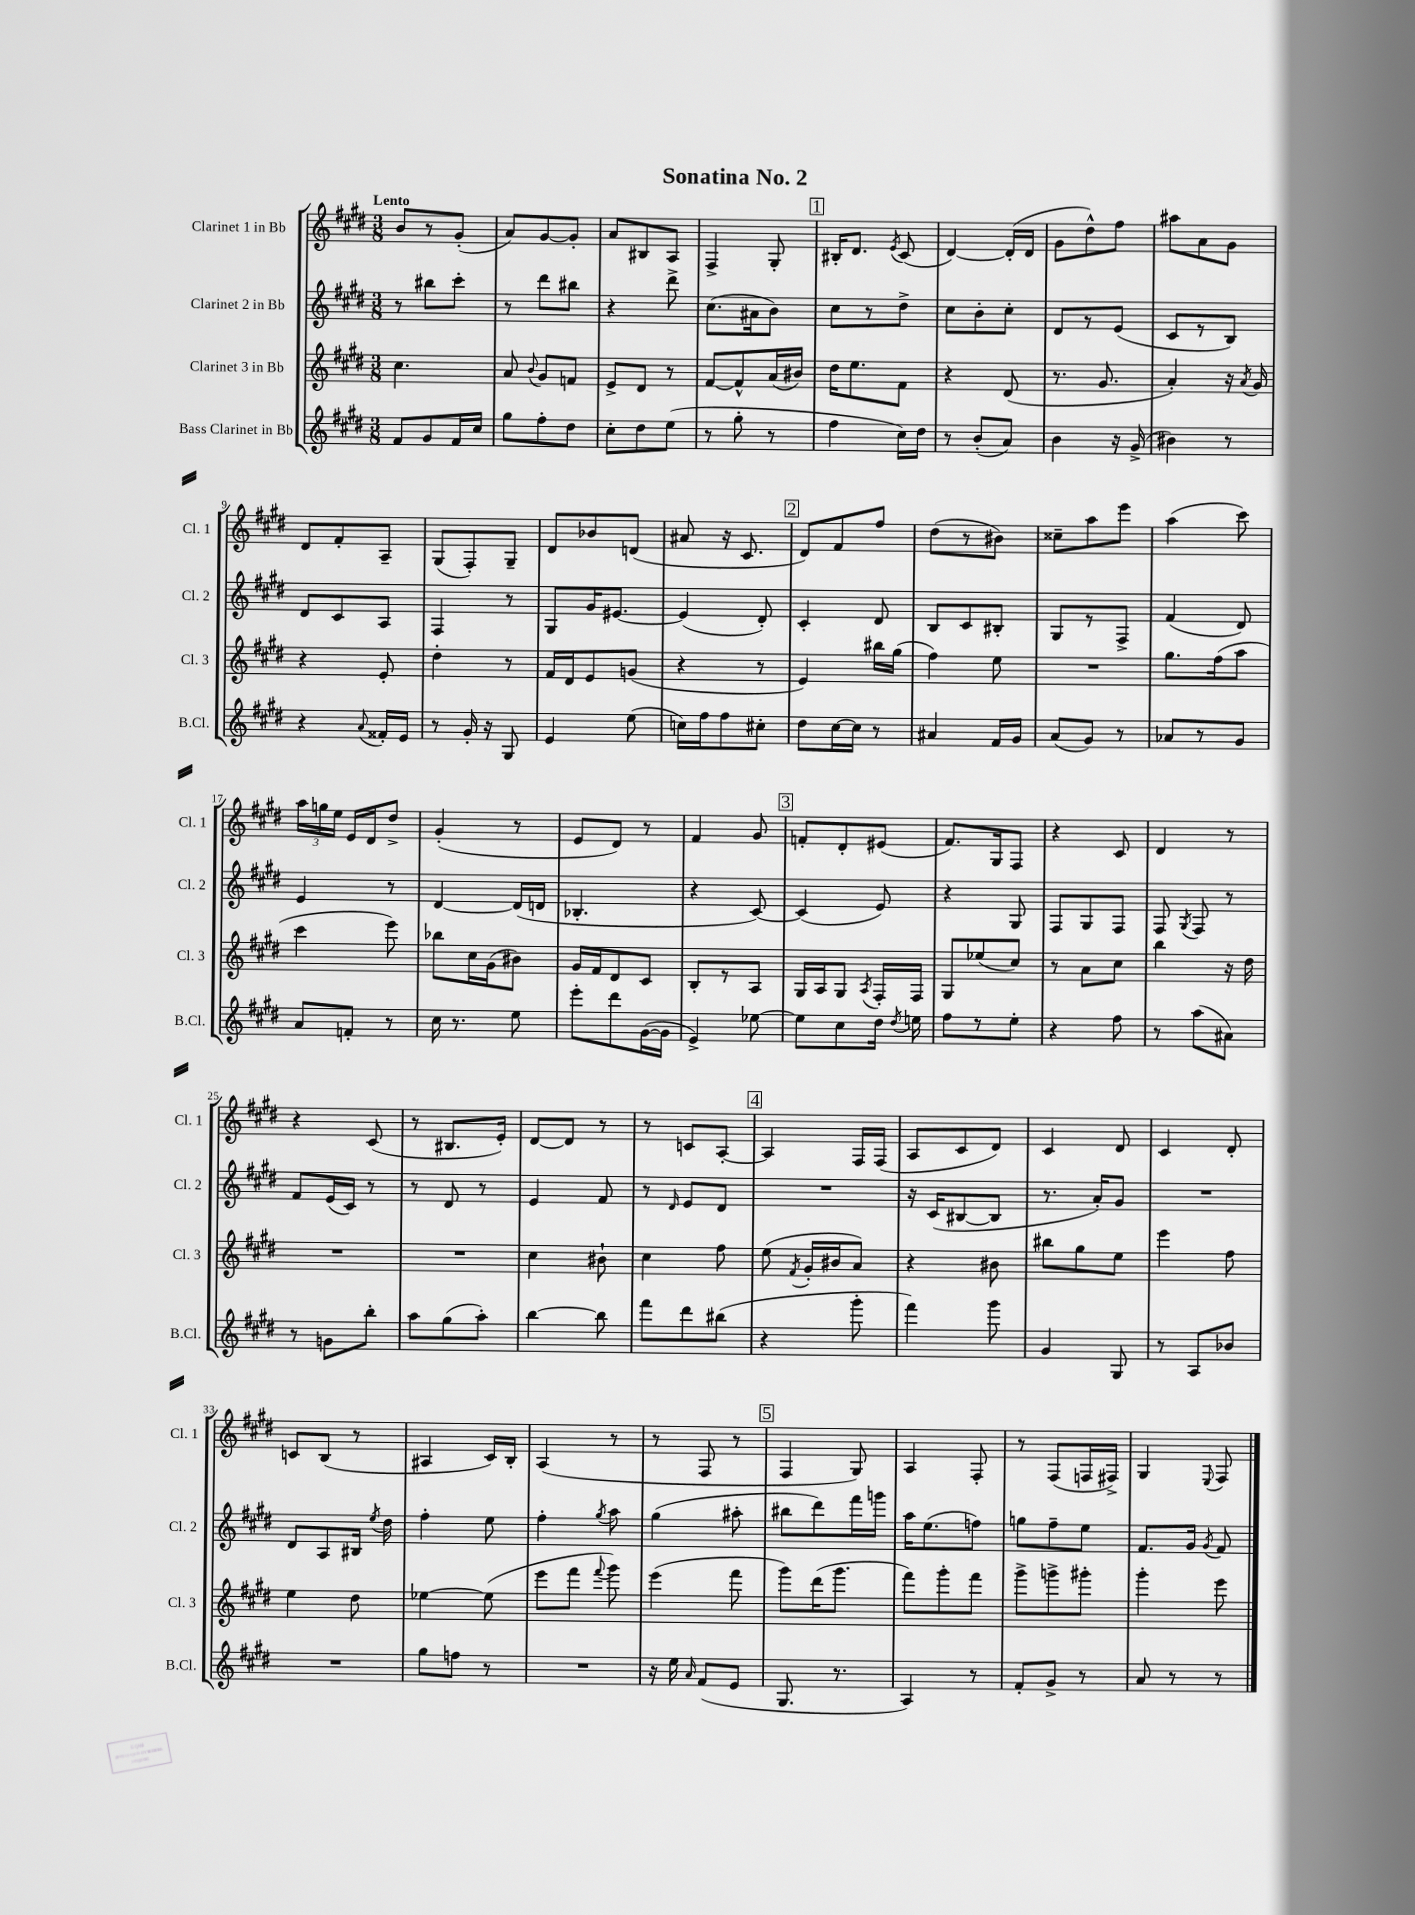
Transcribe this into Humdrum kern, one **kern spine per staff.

**kern	**kern	**kern	**kern
*part4	*part3	*part2	*part1
*staff4	*staff3	*staff2	*staff1
*I"Bass Clarinet in Bb	*I"Clarinet 3 in Bb	*I"Clarinet 2 in Bb	*I"Clarinet 1 in Bb
*I'B.Cl.	*I'Cl. 3	*I'Cl. 2	*I'Cl. 1
*clefG2	*clefG2	*clefG2	*clefG2
*k[f#c#g#d#]	*k[f#c#g#d#]	*k[f#c#g#d#]	*k[f#c#g#d#]
*M3/8	*M3/8	*M3/8	*M3/8
=1	=1	=1	=1
!	!	!	!LO:TX:a:B:t=Lento
8f#/L	4.cc#\	8r	8b/L
8g#/	.	8bb#X\L	8r
16f#/L	.	8ccc#'\J	(8g#'/J
16cc#/JJ	.	.	.
=2	=2	=2	=2
8gg#\L	8a/	8r	8a/L)
.	8qqb/	.	.
8ff#'\	8g#/L	8ddd#\L	[8g#/
8dd#\J	8fn/J	8bb#X\J	8g#'/J]
=3	=3	=3	=3
8cc#'\L	8e^/L	4r	8a/L
8dd#\	8d#/J	.	8B#X/
(8ee\J	8r	8ddd#^\	8A/J
=4	=4	=4	=4
8r	[8f#/L	(8.cc#\L	4F#^/
8gg#'\	8f#^^/]	.	.
.	.	16a#X\k	.
8r	(16a/L	8b\J)	8G#'/
.	16b#X/JJ)	.	.
!!LO:REH:place=s1:t=1
=5	=5	=5	=5
4ff#\	16dd#\KL	8cc#\L	16B#X'/KL
.	8.ee\	.	8.d#/J
.	.	8r	.
.	.	.	8qe/
16cc#\LL)	8f#\J	8dd#^\J	(8c#/
16dd#\JJ	.	.	.
=6	=6	=6	=6
8r	4r	8cc#\L	[4d#/)
(8b'/L	.	8b'\	.
8a/J)	(8d#/	8cc#'\J	(16d#'/LL]
.	.	.	16d#/JJ
=7	=7	=7	=7
4b\	8.r	8d#/L	8g#\L
.	.	8r	8dd#^^\)
.	8.g#/	.	.
16r	.	(8e/J	8ff#\J
(16g#^/	.	.	.
=8	=8	=8	=8
4b#X\)	4a'/)	8c#/L	8aa#X\L
.	.	8r	8a\
8r	16r	8B/J)	8g#\J
.	8qa/	.	.
.	16g#/	.	.
!!LO:LB:g=z
=9	=9	=9	=9
4r	4r	8d#/L	8d#/L
.	.	8c#/	8f#'/
8qqa/	.	.	.
16f##X'/LL	8e'/	8A/J	8A~/J
16e/JJ	.	.	.
=10	=10	=10	=10
8r	4dd#'\	4F#/	(8G#/L
16g#'/	.	.	8F#'/)
16r	.	.	.
8G#/	8r	8r	8G#~/J
=11	=11	=11	=11
4e/	16f#/LL	8G#/L	8d#/L
.	16d#/J	.	.
.	8e/	16g#/K	8b-X/
.	.	[8.e#X/J	.
(8ee\	(8gn/J	.	(8dn/J
=12	=12	=12	=12
16ccn\LL)	4r	(4e#/]	8a#X/
16ff#\J	.	.	.
8ff#\	.	.	16r
.	.	.	8.c#/
8cc#X'\J	8r	8d#'/)	.
!!LO:REH:place=s1:t=2
=13	=13	=13	=13
8dd#\L	4e/)	4c#'/	8d#/L)
[16cc#\L	.	.	8f#/
16cc#\JJ]	.	.	.
8r	16bb#X\LL	8d#/	8ff#/J
.	(16gg#\JJ	.	.
=14	=14	=14	=14
4a#X/	4ff#\)	8B/L	(8dd#\L
.	.	8c#/	8r
16f#/LL	8ee\	8B#X'/J	8b#X\J)
16g#/JJ	.	.	.
=15	=15	=15	=15
(8a/L	4.r	8G#/L	8cc##X~\L
8g#/J)	.	8r	8aa\
8r	.	8F#^/J	8eee\J
=16	=16	=16	=16
8a-X/L	8.gg#\L	(4f#/	(4aa\
8r	.	.	.
.	(16ff#\k	.	.
8g#/J	8aa\J	8d#/)	8ccc#\)
!!LO:LB:g=z
=17	=17	=17	=17
8a/L	4ccc#\	4e/	24aa\LL
.	.	.	24ggn\
.	.	.	24ee\JJ
8fn'/J	.	.	16e/LL
.	.	.	16d#/J
8r	8eee\)	8r	8dd#^/J
=18	=18	=18	=18
16cc#\	8bb-X\L	[4d#/	(4g#'/
8.r	.	.	.
.	16cc#\L	.	.
.	(16g#\J	.	.
8ee\	8b#X\J)	(16d#/LL]	8r
.	.	16dn/JJ	.
=19	=19	=19	=19
8eee'\L	16g#/LL	4.B-X'/	8e/L
.	16f#/J	.	.
8ddd#\	8d#/	.	8d#/J)
([16g#\L	8c#/J	.	8r
16g#\JJ]	.	.	.
=20	=20	=20	=20
4e^/)	8B'/L	4r	4f#/
.	8r	.	.
[8ee-X\	8A/J	[8c#/)	8g#/
!!LO:REH:place=s1:t=3
=21	=21	=21	=21
8ee-\L]	16G#/LL	(4c#/]	8fn'/L
.	16A/J	.	.
8cc#\	8G#/J	.	8d#'/
.	8qA/	.	.
16dd#\Jk	16F#'/LL	8e/)	(8e#X/J
8qdd#/	.	.	.
16een\	16F#/JJ	.	.
=22	=22	=22	=22
8ff#\L	8G#/L	4r	8.f#/L)
8r	(8ee-X/	.	.
.	.	.	16G#/k
8ee'\J	8cc#/J)	8G#/	8F#/J
=23	=23	=23	=23
4r	8r	8F#/L	4r
.	8a\L	8G#/	.
8ff#\	8cc#\J	8F#/J	8c#/
=24	=24	=24	=24
8r	4bb\	8F#/	4d#/
.	.	8qG#/	.
(8aa\L	.	8F#/	.
8a#X\J)	16r	8r	8r
.	16dd#\	.	.
!!LO:LB:g=z
=25	=25	=25	=25
8r	4.r	8f#/L	4r
8gn\L	.	(16e/L	.
.	.	16c#/JJ)	.
8bb'\J	.	8r	(8c#/
=26	=26	=26	=26
8aa\L	4.r	8r	8r
(8gg#\	.	8d#/	8.B#X/L
8aa'\J)	.	8r	.
.	.	.	16e'/Jk)
=27	=27	=27	=27
[4bb\	4cc#\	4e/	[8d#/L
.	.	.	8d#/J]
8bb\]	8b#X`\	8f#/	8r
=28	=28	=28	=28
8fff#\L	4cc#\	8r	8r
.	.	16qqd#/	.
8ddd#\	.	8e/L	8cn/L
(8bb#X\J	8ff#\	8d#/J	[8A'/J
!!LO:REH:place=s1:t=4
=29	=29	=29	=29
4r	(8ee\	4.r	4A/]
.	8qf#/	.	.
.	16g#'/LL	.	.
.	16b#X/J	.	.
8ggg#'\	8a/J)	.	16F#/LL
.	.	.	(16F#/JJ
=30	=30	=30	=30
4fff#\)	4r	16r	8A/L
.	.	(16c#/KL	.
.	.	[8B#X/	8c#/
8ggg#\	8b#X\	8B#/J]	8d#/J)
=31	=31	=31	=31
4g#/	8bb#X\L	8.r	4c#/
.	8gg#\	.	.
.	.	16a'/KL)	.
8G#/	8ee\J	8g#/J	8d#/
=32	=32	=32	=32
8r	4eee\	4.r	4c#/
8A/L	.	.	.
8b-X/J	8ff#\	.	8d#'/
!!LO:LB:g=z
=33	=33	=33	=33
4.r	4ee\	8d#/L	8cn/L
.	.	8A/	(8B/J
.	8dd#\	16B#X/Jk	8r
.	.	8qee/	.
.	.	16dd#\	.
=34	=34	=34	=34
8gg#\L	[4ee-X\	4ff#'\	4A#X/
8ffn\J	.	.	.
8r	(8ee-\]	8ee\	16c#/LL)
.	.	.	16B'/JJ
=35	=35	=35	=35
4.r	8eee\L	4ff#'\	(4A/
.	8fff#\J	.	.
.	8qqfff#/	8qgg#/	.
.	8ggg#\)	8aa\	8r
=36	=36	=36	=36
16r	(4eee\	(4gg#\	8r
16ee\	.	.	.
16qqa/	.	.	.
(8f#/L	.	.	8F#/
8e/J	8fff#\	8aa#X'\	8r
!!LO:REH:place=s1:t=5
=37	=37	=37	=37
8.G#/	8ggg#\L)	8bb#X\L	4F#/
.	(16ddd#\K	8ddd#\)	.
8.r	8.ggg#\J	.	.
.	.	16fff#\L	8G#/)
.	.	16gggn\JJ	.
=38	=38	=38	=38
4A/)	8fff#\L)	16aa\KL	4A/
.	.	(8.ee\	.
.	8ggg#'\	.	.
8r	8fff#\J	8ffn\J)	8F#'/
=39	=39	=39	=39
8f#'/L	8ggg#^\L	8ggn\L	8r
8g#^/J	8gggn^\	8ff#~\	(8F#/L
8r	8ggg#X'\J	8ee\J	16Fn/L
.	.	.	16F#X^/JJ)
=40	=40	=40	=40
8a/	4ggg#'\	8.f#/L	4G#/
8r	.	.	.
.	.	16g#/Jk	.
.	.	8qg#/	8qqE/
8r	8eee\	8f#/	8F#/
==	==	==	==
*-	*-	*-	*-
